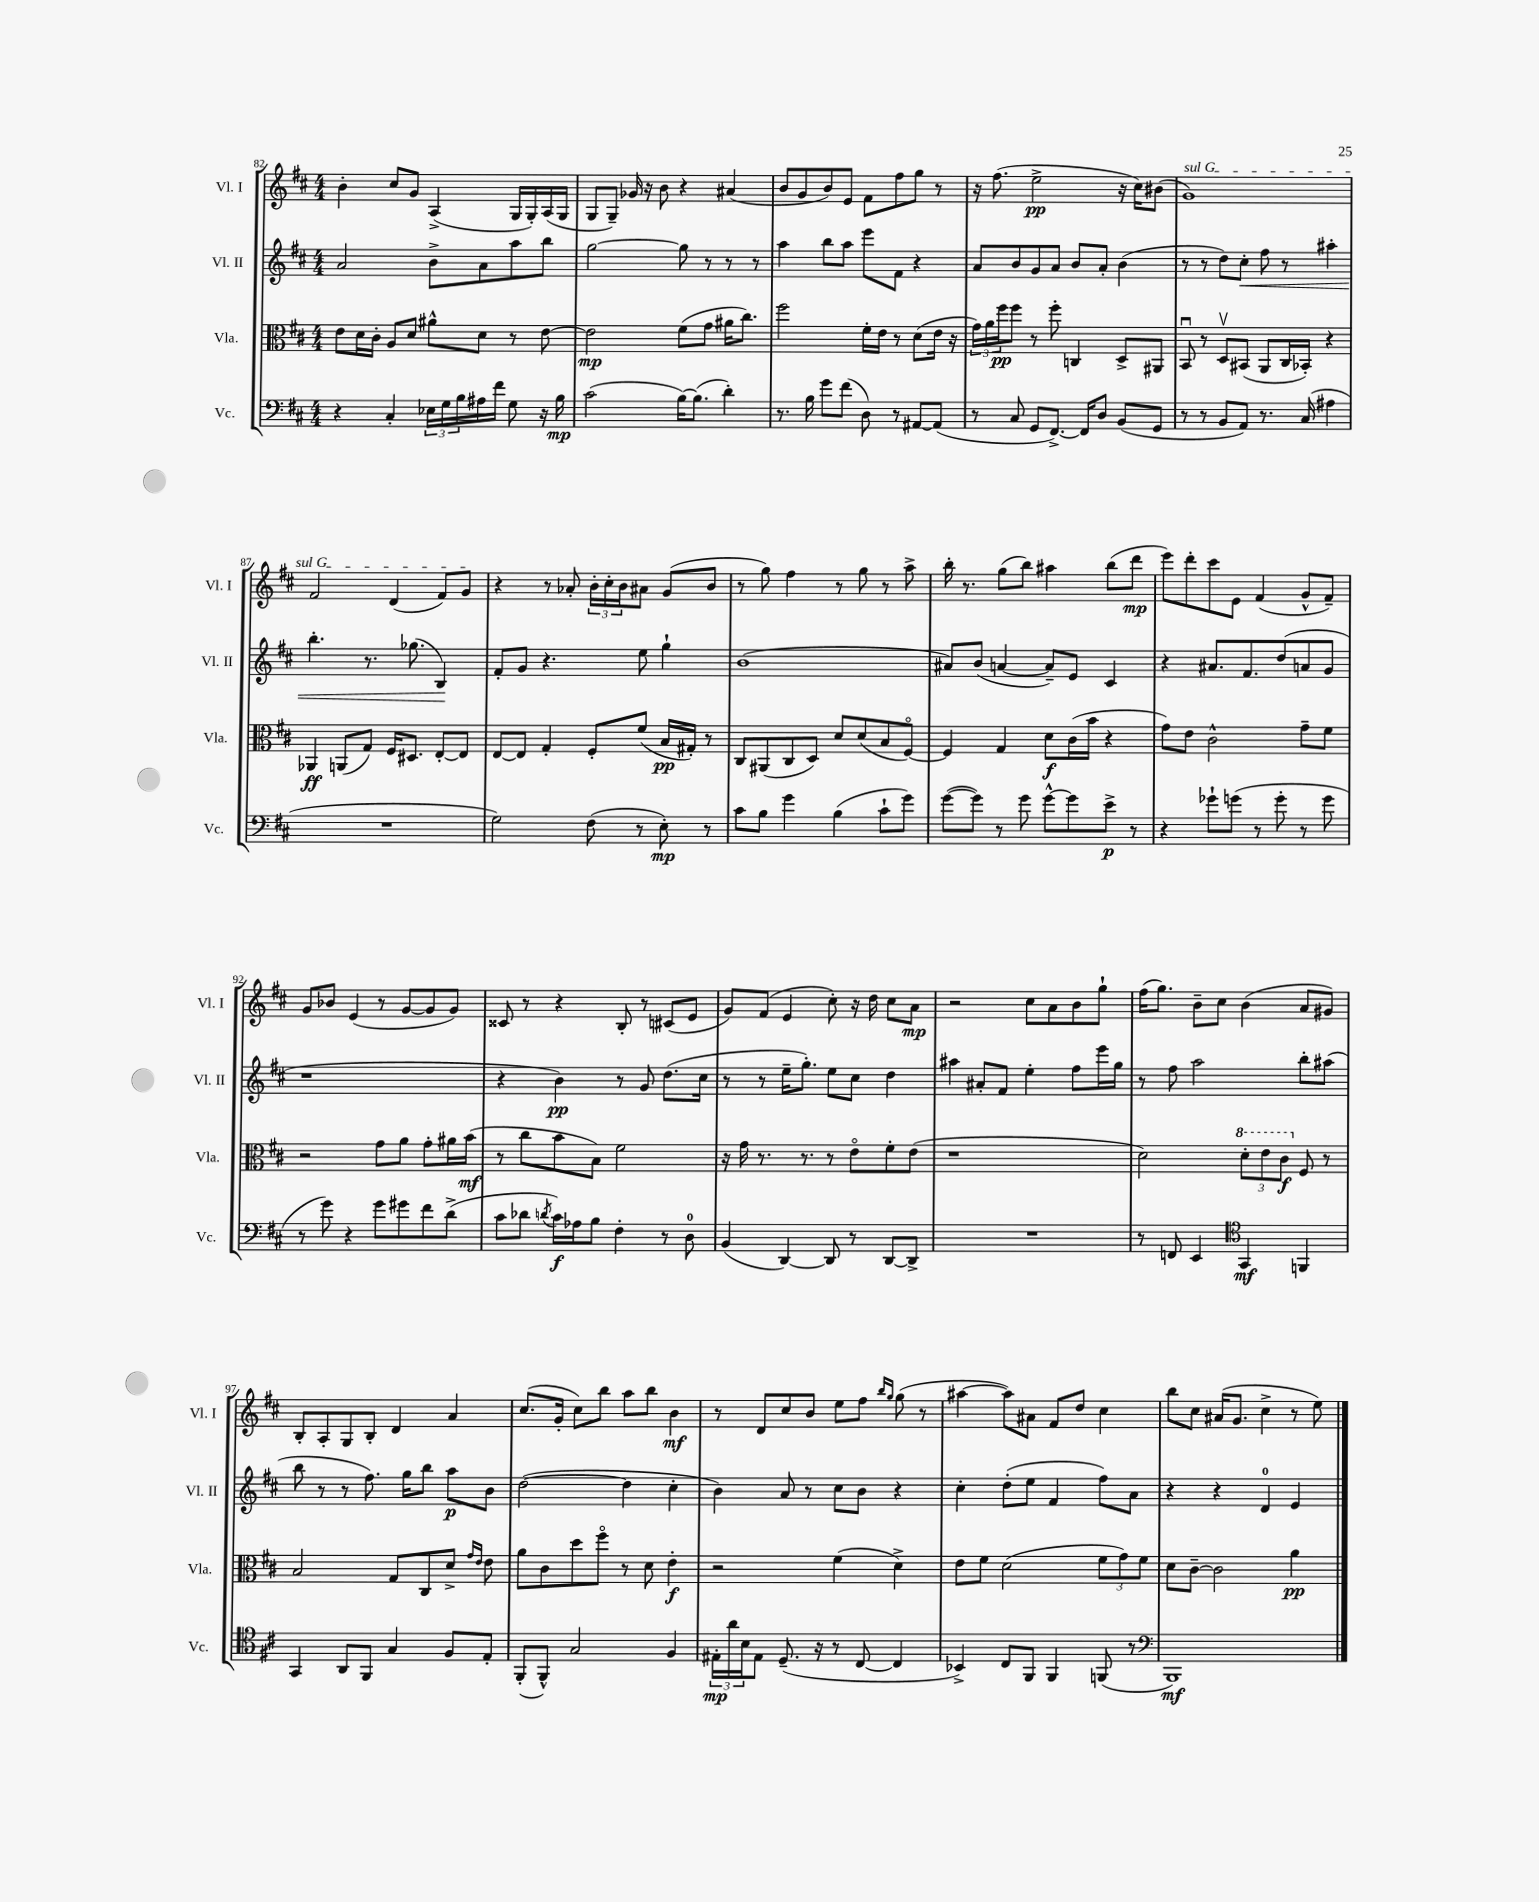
<<
\new StaffGroup <<
\new Staff = "s0" \with { instrumentName = "Vl. I" shortInstrumentName = "Vl. I" } {
    \clef treble \key d \major \numericTimeSignature \time 4/4
    b'4-. cis''8 g'8 a4->( g16 g16-.) a16( g16 |
    g8 g8--) ges'16 r16 b'8 r4 ais'4( |
    b'8 g'8 b'8) e'8 fis'8 fis''8 g''8 r8 |
    r16 fis''8.( e''2->\pp r16 cis''16) bis'8( |
    \once \override TextSpanner.bound-details.left.text = \markup { \italic "sul G" } g'1\startTextSpan) |
    fis'2 d'4( fis'8) g'8\stopTextSpan |
    r4 r8 aes'8-. \tuplet 3/2 { b'16-. cis''16-. b'16 } ais'8 g'8( b'8 |
    r8 g''8) fis''4 r8 g''8 r8 a''8-> |
    b''16-. r8. g''8( b''8) ais''4 b''8( d'''8\mp |
    e'''8) d'''8-. cis'''8 e'8 fis'4( g'8-^ fis'8--) |
    g'8 bes'8 e'4( r8 g'8~ g'8 g'8) |
    cisis'8 r8 r4 b8-. r8 cis'8( e'8 |
    g'8) fis'8( e'4 cis''8-.) r16 d''16 cis''8 a'8\mp |
    r2 cis''8 a'8 b'8 g''8-! |
    fis''16( g''8.) b'8-- cis''8 b'4( a'8 gis'8) |
    b8-. a8-. g8 b8-. d'4 a'4 |
    cis''8.( g'16-. cis''8) b''8 a''8 b''8 b'4\mf |
    r8 d'8 cis''8 b'8 e''8 fis''8 \grace { b''16 g''16 } g''8( r8 |
    ais''4~ ais''8) ais'8 fis'8 d''8 cis''4 |
    b''8 cis''8 ais'16( g'8. cis''4-> r8 e''8) \bar "|." |
}
\new Staff = "s1" \with { instrumentName = "Vl. II" shortInstrumentName = "Vl. II" } {
    \clef treble \key d \major \numericTimeSignature \time 4/4
    a'2 b'8-> a'8 a''8 b''8 |
    g''2~ g''8 r8 r8 r8 |
    a''4 b''8 a''8 e'''8 fis'8 r4 |
    a'8 b'8 g'8 a'8 b'8 a'8-. b'4( |
    r8 r8 d''8) cis''8-.\< fis''8 r8 ais''4-. |
    b''4.-. r8. ges''8.( b4\!) |
    fis'8-. g'8 r4. e''8 g''4-! |
    b'1( |
    ais'8) b'8( a'4~ a'8--) e'8 cis'4 |
    r4 ais'8. fis'8. d''8( a'8 g'8 |
    r1 |
    r4 b'4\pp) r8 g'8 d''8.( cis''16 |
    r8 r8 e''16-- g''8.-.) e''8 cis''8 d''4 |
    ais''4 ais'8-. fis'8 e''4-. fis''8 e'''16 g''16 |
    r8 fis''8 a''2 b''8-. ais''8( |
    b''8 r8 r8 fis''8.) g''16 b''8 a''8\p b'8 |
    d''2~( d''4 cis''4-. |
    b'4) a'8 r8 cis''8 b'8 r4 |
    cis''4-. d''8-.( e''8 fis'4 fis''8) a'8 |
    r4 r4 d'4-0 e'4 \bar "|." |
}
\new Staff = "s2" \with { instrumentName = "Vla." shortInstrumentName = "Vla." } {
    \clef alto \key d \major \numericTimeSignature \time 4/4
    e'8 d'16 cis'16-. a8 d'8 ais'8-^ d'8 r8 e'8~ |
    e'2\mp fis'8( g'8 ais'16 cis''8.) |
    fis''2 fis'16-. e'16 r8 d'8( e'16 r16 |
    \tuplet 3/2 { g'16) a'16 fis''16\pp } fis''8 r8 fis''8-. c4 d8-> ais,8 |
    b,8\downbow r8 d8\upbow bis,8( a,8 cis16 bes,16-.) r4 |
    aes,4\ff a,8( g8) fis16 dis8. e8~-. e8 |
    e8~ e8 g4-. fis8-. fis'8( b16\pp gis16-.) r8 |
    cis8 ais,8( cis8 d8) d'8 d'8( b8 fis8~\flageolet) |
    fis4 g4 d'8\f cis'16( b'16 r4 |
    g'8) e'8 cis'2-^ g'8-- fis'8 |
    r2 g'8 a'8 g'8-. ais'16 b'16\mf( |
    r8 cis''8 b'8 b8) fis'2 |
    r16 g'16 r8. r8. r8 e'8\flageolet fis'8-. e'8( |
    r1 |
    d'2) \tuplet 3/2 { \ottava #1 d''8-. e''8 cis''8\f \ottava #0 } fis8 r8 |
    b2 g8 cis8 d'8-> \grace { g'16 e'16 } e'8 |
    a'8 cis'8 d''8 fis''8\flageolet r8 d'8 e'4-.\f |
    r2 fis'4( d'4->) |
    e'8 fis'8 d'2( \tuplet 3/2 { fis'8 g'8) fis'8 } |
    d'8 cis'8~-- cis'2 a'4\pp \bar "|." |
}
\new Staff = "s3" \with { instrumentName = "Vc." shortInstrumentName = "Vc." } {
    \clef bass \key d \major \numericTimeSignature \time 4/4
    r4 cis4-. \tuplet 3/2 { ees16 g16 b16 } ais16 fis'16 g8 r16 b16\mp |
    cis'2( b16~) b8.( d'4-.) |
    r8. b16 g'8 fis'8( d8) r8 ais,8~ ais,8( |
    r8 cis8 g,8 fis,8.~->) fis,16 d8 b,8( g,8 |
    r8 r8 b,8 a,8) r8. cis16( ais4 |
    R1 |
    g2) fis8( r8 e8-.\mp) r8 |
    cis'8 b8 g'4 b4( cis'8-! g'8) |
    g'8~( g'8) r8 g'8 g'8~-^ g'8 e'8->\p r8 |
    r4 ges'8-! g'8( r8 g'8-. r8 g'8 |
    r8 g'8) r4 g'8 gis'8 fis'8 d'8->( |
    cis'8 des'8 \acciaccatura { d'8 } cis'16\f) aes16 b8 fis4-. r8 d8-0 |
    b,4( d,4~) d,8 r8 d,8~ d,8-> |
    R1 |
    r8 f,8 e,4 \clef tenor g,4\mf f,4 |
    g,4 a,8 fis,8 g4 fis8 e8-. |
    fis,8-.( fis,8-^) g2 fis4 |
    \tuplet 3/2 { eis16-.\mp a'16 b16 } eis8 d8.--( r16 r8 cis8~ cis4 |
    bes,4->) cis8 fis,8 fis,4 f,8( r8 |
    \clef bass b,,1\mf) \bar "|." |
}
>>
>>
\layout { \context { \Score currentBarNumber = #82 } }
